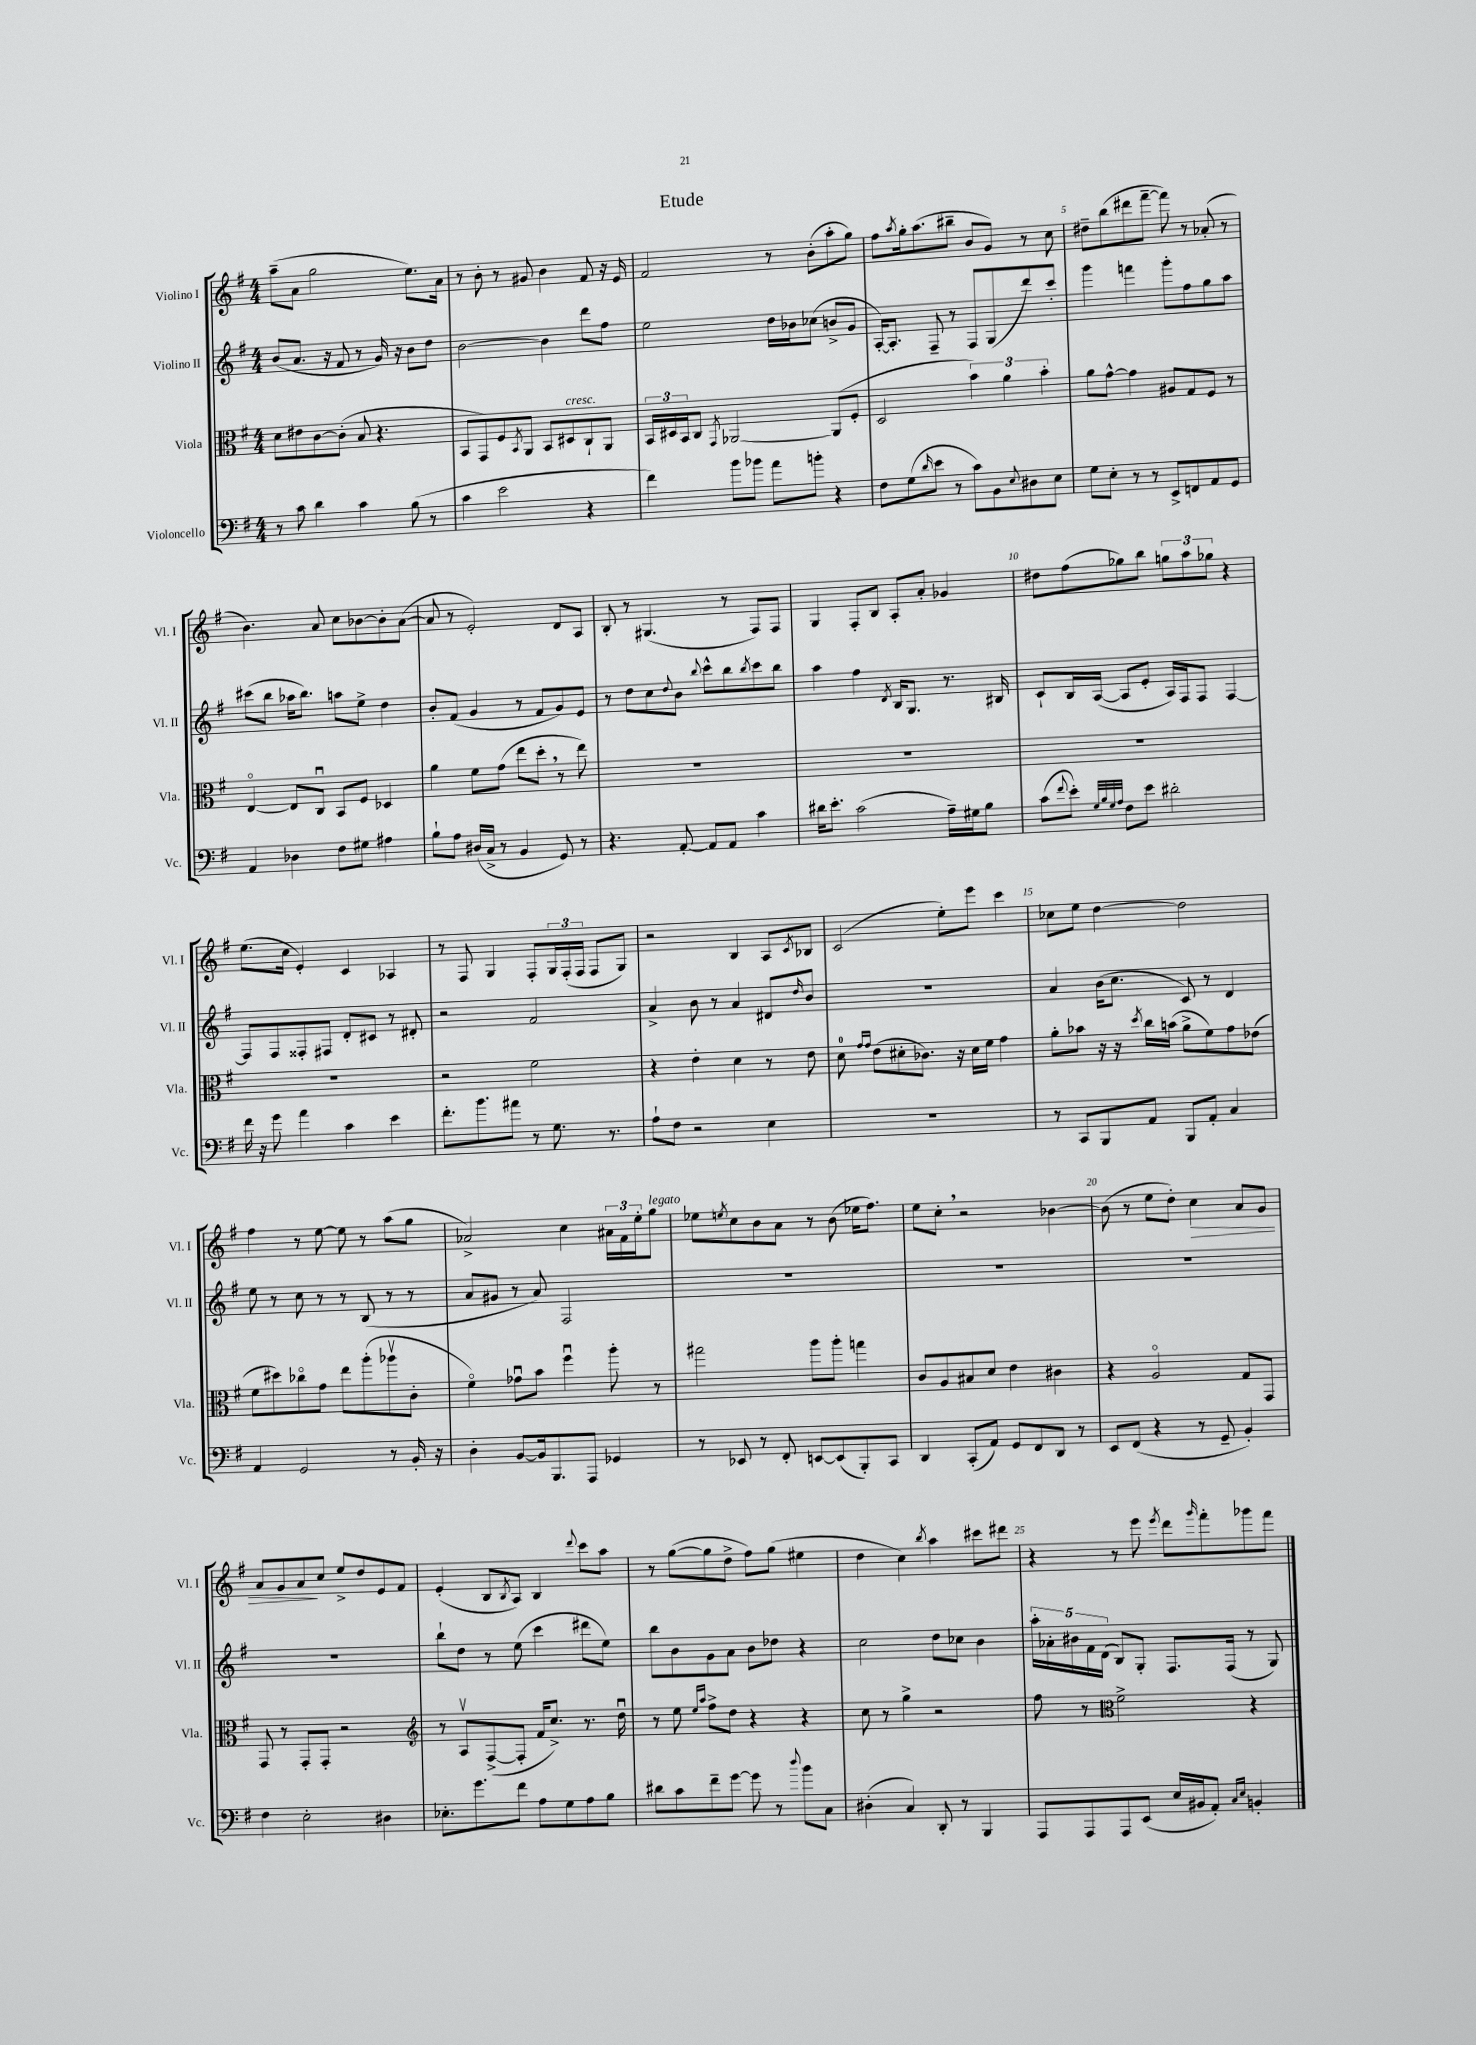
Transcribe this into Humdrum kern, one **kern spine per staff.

**kern	**kern	**kern	**kern
*staff4	*staff3	*staff2	*staff1
*clefF4	*clefC3	*clefG2	*clefG2
*k[f#]	*k[f#]	*k[f#]	*k[f#]
*M4/4	*M4/4	*M4/4	*M4/4
8r	8d\L	(8b/L	(8aa~\L
8c\	8e#\	8.a/J	8a\J
4d\	[8c\	.	2gg\
.	.	16r	.
.	(8c'\]J	8f#/	.
4c\	8B/	8r	.
.	4.r	16g/)	.
.	.	16r	.
(8B\	.	8b\L	8.ee\L)
8r	.	8dd\J	.
.	.	.	16a\Jk
=	=	=	=
4c\	8BB/L	[2b\	8r
.	8GG/)	.	8b'\
2e\	8F#/	.	8r
.	8qBB/	.	.
.	8AA/J	.	8g#/
.	8BB/L	4b\]	4b\
.	8D#/	.	.
4r	8C`/	8ddd\L	8f#/
.	8AA/J	8ff#\J	16r
.	.	.	16e/
=	=	=	=
4f#\)	24BB/LL	2ee\	2f#/
.	24D#/	.	.
.	24BB/J	.	.
.	8C/J	.	.
.	8qGG/	.	.
8b\L	[2AA-/	.	.
8b-\J	.	.	.
8a\L	.	16dd\LL	8r
.	.	16b-\J	.
8b'\J	.	(8cc-\J	(8b'\L
4r	(8AA-/]L	8b^/L	8aa'\
.	8F#'/J	8g/J	8gg\J)
=	=	=	=
8F#\L	2D/	[16A'/LK)	8ff#\L
.	.	8.A'/]J	.
.	.	.	8qaa/
(8G\	.	.	16gg'\k
.	.	.	(8.aa\
16qqd/	.	.	.
8e\J	.	8F#~/	.
8r	.	8r	8bb#~\J
8c\L)	6b\)	8F#/L	8b/L
8BB\	.	(8G/	8g/J)
.	6a\	.	.
8qqE/	.	.	.
8D#\	.	8ddd/)	8r
.	6b'\	.	.
8E\J	.	8ccc'/J	8cc\
=	=	=	=
8G\L	8a\L	4ggg\	8dd#~\L
8E'\J	[8g^^\J	.	(8bb\
8r	4g\]	4fff\	8ddd#\
8r	.	.	[8fff#~\J
8EE^/L	8A#/L	8ggg'\L	8fff#\])
8FF/	8G/	8ff#\	8r
8AA/	8F#/J	8gg\	(8a-'/
8GG/J	8r	8aa\J	8r
=	=	=	=
4AA/	[4Eo/	(8ccc#\L	4.b\)
.	.	8bb\J	.
4D-\	8E/]L	16aa-\LK	.
.	.	8.bb\J)	.
.	8Cu/J	.	8a/
8F#\L	8BB/L	8aa\L	8cc\L
8G#\J	8F#/J	8ee^\J	[8b-\
4A#\	4D-/	4dd\	8b-'\]
.	.	.	([8a\J
=	=	=	=
8B`\L	4a\	8b'/L	8a/]
8A\J	.	(8f#/J	8r
(16D#/LL	8f#\L	4g/	2e'/)
16C^/JJ	.	.	.
8r	(8g\J	.	.
4BB/	8ee\L	8r	.
.	8dd'\J	8f#/L	.
8GG/)	8r	8g/)	8d/L
8r	8ee\)	8e/J	8A/J
=	=	=	=
4.r	1r	8r	8B'/
.	.	8dd\L	8r
.	.	8cc\	(4.G#/
.	.	8qqdd/	.
[8AA'/	.	8b\J	.
.	.	8qqbb/	.
8AA/]L	.	8ccc^^\L	.
8AA/J	.	8bb\	8r
.	.	8qbb/	.
4c\	.	8ccc\	8F#/L)
.	.	8bb\J	8F#/J
=	=	=	=
16d#\LK	1r	4aa\	4G/
8.e'\J	.	.	.
(2c\	.	4ff#\	8F#'/L
.	.	.	8B/J
.	.	8qd/	.
.	.	16B/LK	8A'/L
.	.	8.G/J	.
.	.	.	8a'/J
16A~\LL)	.	8.r	4g-/
16G#\J	.	.	.
8B\J	.	.	.
.	.	16B#/	.
=	=	=	=
(8c\L	1r	8c`/L	8dd#\L
8qqf#/	.	.	.
8e'\J)	.	16B/L	(8ff#\
.	.	([16A/JJ	.
32qqG/LLL	.	.	.
32qqB/	.	.	.
32qqG/	.	.	.
32qqA/JJJ	.	.	.
8F#\L	.	8A/]L	8gg-\)
8e\J	.	8e'/J	8bb\J
2d#'\	.	16A/LL)	12gg\L
.	.	16F#/J	.
.	.	.	12aa\
.	.	8F#/J	.
.	.	.	12gg-\J
.	.	[4F#/	4r
=	=	=	=
16f#\	1r	8F#/]L	(8.ee\L
16r	.	.	.
8g\	.	8F#/	.
.	.	.	16cc\Jk
4a\	.	8F##'/	4e'/)
.	.	8F#/J	.
4c\	.	8d'/L	4c/
.	.	8c#/J	.
4e\	.	8r	4A-/
.	.	8d#'/	.
=	=	=	=
8.f#'\L	2r	2r	8r
.	.	.	8F#/
8.b\	.	.	.
.	.	.	4G/
8a#\J	.	.	.
8r	2f#\	2f#/	8F#'/L
8.G\	.	.	24G/L
.	.	.	(24F#'/
.	.	.	24F#/JJ
.	.	.	8F#/L
8.r	.	.	.
.	.	.	8G/J)
=	=	=	=
8A`\L	4r	4a^/	2r
8F#\J	.	.	.
2r	4e'\	8b\	.
.	.	8r	.
.	4d\	4a/	4B/
4E\	8r	8d#/L	8A/L
.	.	16qqdd/	8qc/
.	8e\	8b/J	8B-/J
=	=	=	=
1r	8d\	1r	(2c/
.	16qqg/LL	.	.
.	16qqg/JJ	.	.
.	(8e\L	.	.
.	8d#'\	.	.
.	8.c-\J)	.	.
.	.	.	8ee'\L)
.	16r	.	.
.	16d#\LL	.	8eee\J
.	16f#\JJ	.	.
.	4g\	.	4ccc\
=	=	=	=
8r	8a'\L	4a/	8cc-\L
8CC/L	8b-\J	.	8ee\J
8BBB/	16r	(16b\LK	[4dd\
.	16r	8.cc\J	.
.	8qdd/	.	.
8AA/J	16cc\LL	.	.
.	(16b\JJ	.	.
8BBB/L	8a^\L	8c/)	2dd\]
8AA'/J	8f#\)	8r	.
4C/	8g\	4d/	.
.	(8e-\J	.	.
=	=	=	=
4AA/	8f#\L	8ee\	4ff#\
.	8dd#\)	8r	.
2GG/	8cc-o\	8cc\	8r
.	8g\J	8r	[8ee\
.	8ee\L	8r	8ee\]
.	(8aa'\	(8B/	8r
8r	8aa-v\	8r	(8aa\L
16BB'/	8c'\J	8r	8gg\J
16r	.	.	.
=	=	=	=
4D'\	4f#o\)	8a/L	2a-^/)
.	.	8g#/J	.
[8BB/L	8g-u\L	8r	.
16BB/]k	8b\J	8a/)	.
8.BBB/	.	.	.
.	4ff#u\	2F#/	4cc\
8AAA/J	.	.	.
4GG-/	8aa'\	.	24a#\LL
.	.	.	24f#\
.	.	.	24ee'\J
.	8r	.	8gg\J
=	=	=	=
8r	2gg#\	1r	8ee-\L
.	.	.	8qee/
8EE-/	.	.	8cc\
8r	.	.	8b\
8FF#'/	.	.	8a\J
[8EE/L	8aa\L	.	8r
(8EE/]	8aa'\J	.	(8b\
8BBB'/)	4gg\	.	16ee-\LK
.	.	.	8.ff#\J)
8CC/J	.	.	.
=	=	=	=
4DD/	8c/L	1r	8ee\L
.	8A/	.	8cc'\J
(8CC'/L	8B#/	.	2r
8AA/J)	8d/J	.	.
8GG/L	4e\	.	.
8FF#/	.	.	.
8DD/J	4c#\	.	[4b-\
8r	.	.	.
=	=	=	=
8EE/L	4r	1r	(8b-\]
(8FF#/J	.	.	8r
4r	2Ao/	.	8ee\L
.	.	.	8dd'\J)
8r	.	.	4cc\
8GG~/	.	.	.
4BB'/)	8G/L	.	8a/L
.	8GG/J	.	8g/J
=	=	=	=
4F#\	8GG/	1r	8a/L
.	8r	.	8g/
2E'\	8GG'/L	.	8a/
.	8GG'/J	.	8cc/J
.	2r	.	8ee^/L
.	.	.	8dd/
4D#\	.	.	8e/
.	.	.	8f#/J
=	=	=	=
*	*clefG2	*	*
8.E-'\L	8r	8bb`\L	(4e'/
.	8Av/L	8dd\J	.
8.g\	.	.	.
.	([8F#^/	8r	8B/L
.	.	.	8qB/
8f#\J	8F#'/]J	(8ee\	8A/J)
8A\L	16f#/LK	4ccc\	4B/
.	8.cc^/J)	.	.
8G\	.	.	.
.	.	.	8qqddd/
8A\	8.r	8ddd#\L	8ccc\L
8B\J	.	8ee\J)	8aa\J
.	16ddu\	.	.
=	=	=	=
8d#\L	8r	8bb\L	8r
8c\	8ee\	8b\	([8gg\L
.	16qqee/LL	.	.
.	16qqaa/JJ	.	.
8f#~\	8ff#^\L	8g\	8gg\]
[8g\J	8dd\J	8a\J	8dd^\J
8g\]	4r	8b\L	8ff#\L)
8r	.	8dd-\J	(8gg\J
8qqdd/	.	.	.
8b\L	4r	4r	4ee#\
8C\J	.	.	.
=	=	=	=
(4D#'\	8cc\	2cc\	4dd\
.	8r	.	.
4C/)	4gg^\	.	4cc\)
.	.	.	8qbb/
8DD'/	2r	8dd\L	4aa\
8r	.	8cc-\J	.
4BBB/	.	4b\	8ccc#\L
.	.	.	8ddd#\J
=	=	=	=
8AAA/L	8ff#\	20aa'\LL	4r
.	.	20a-'\	.
.	.	20b#\	.
8AAA/	8r	.	.
.	.	20f#\	.
.	.	(20d\JJ	.
*	*clefC3	*	*
8AAA/	2f#^\	8B/L)	8r
(8EE/J	.	8G'/J	8eee\
.	.	.	8qeee/
16E/LL	.	8.F#/L	8ddd\L
16BB#/J	.	.	.
.	.	.	16qqggg/
8AA'/J)	.	.	8fff#'\
.	.	(16F#/Jk	.
16qqC/LL	.	.	.
16qqE/JJ	.	.	.
4BB'/	4r	8r	8ggg-\
.	.	8G/)	8fff#\J
==	==	==	==
*-	*-	*-	*-
